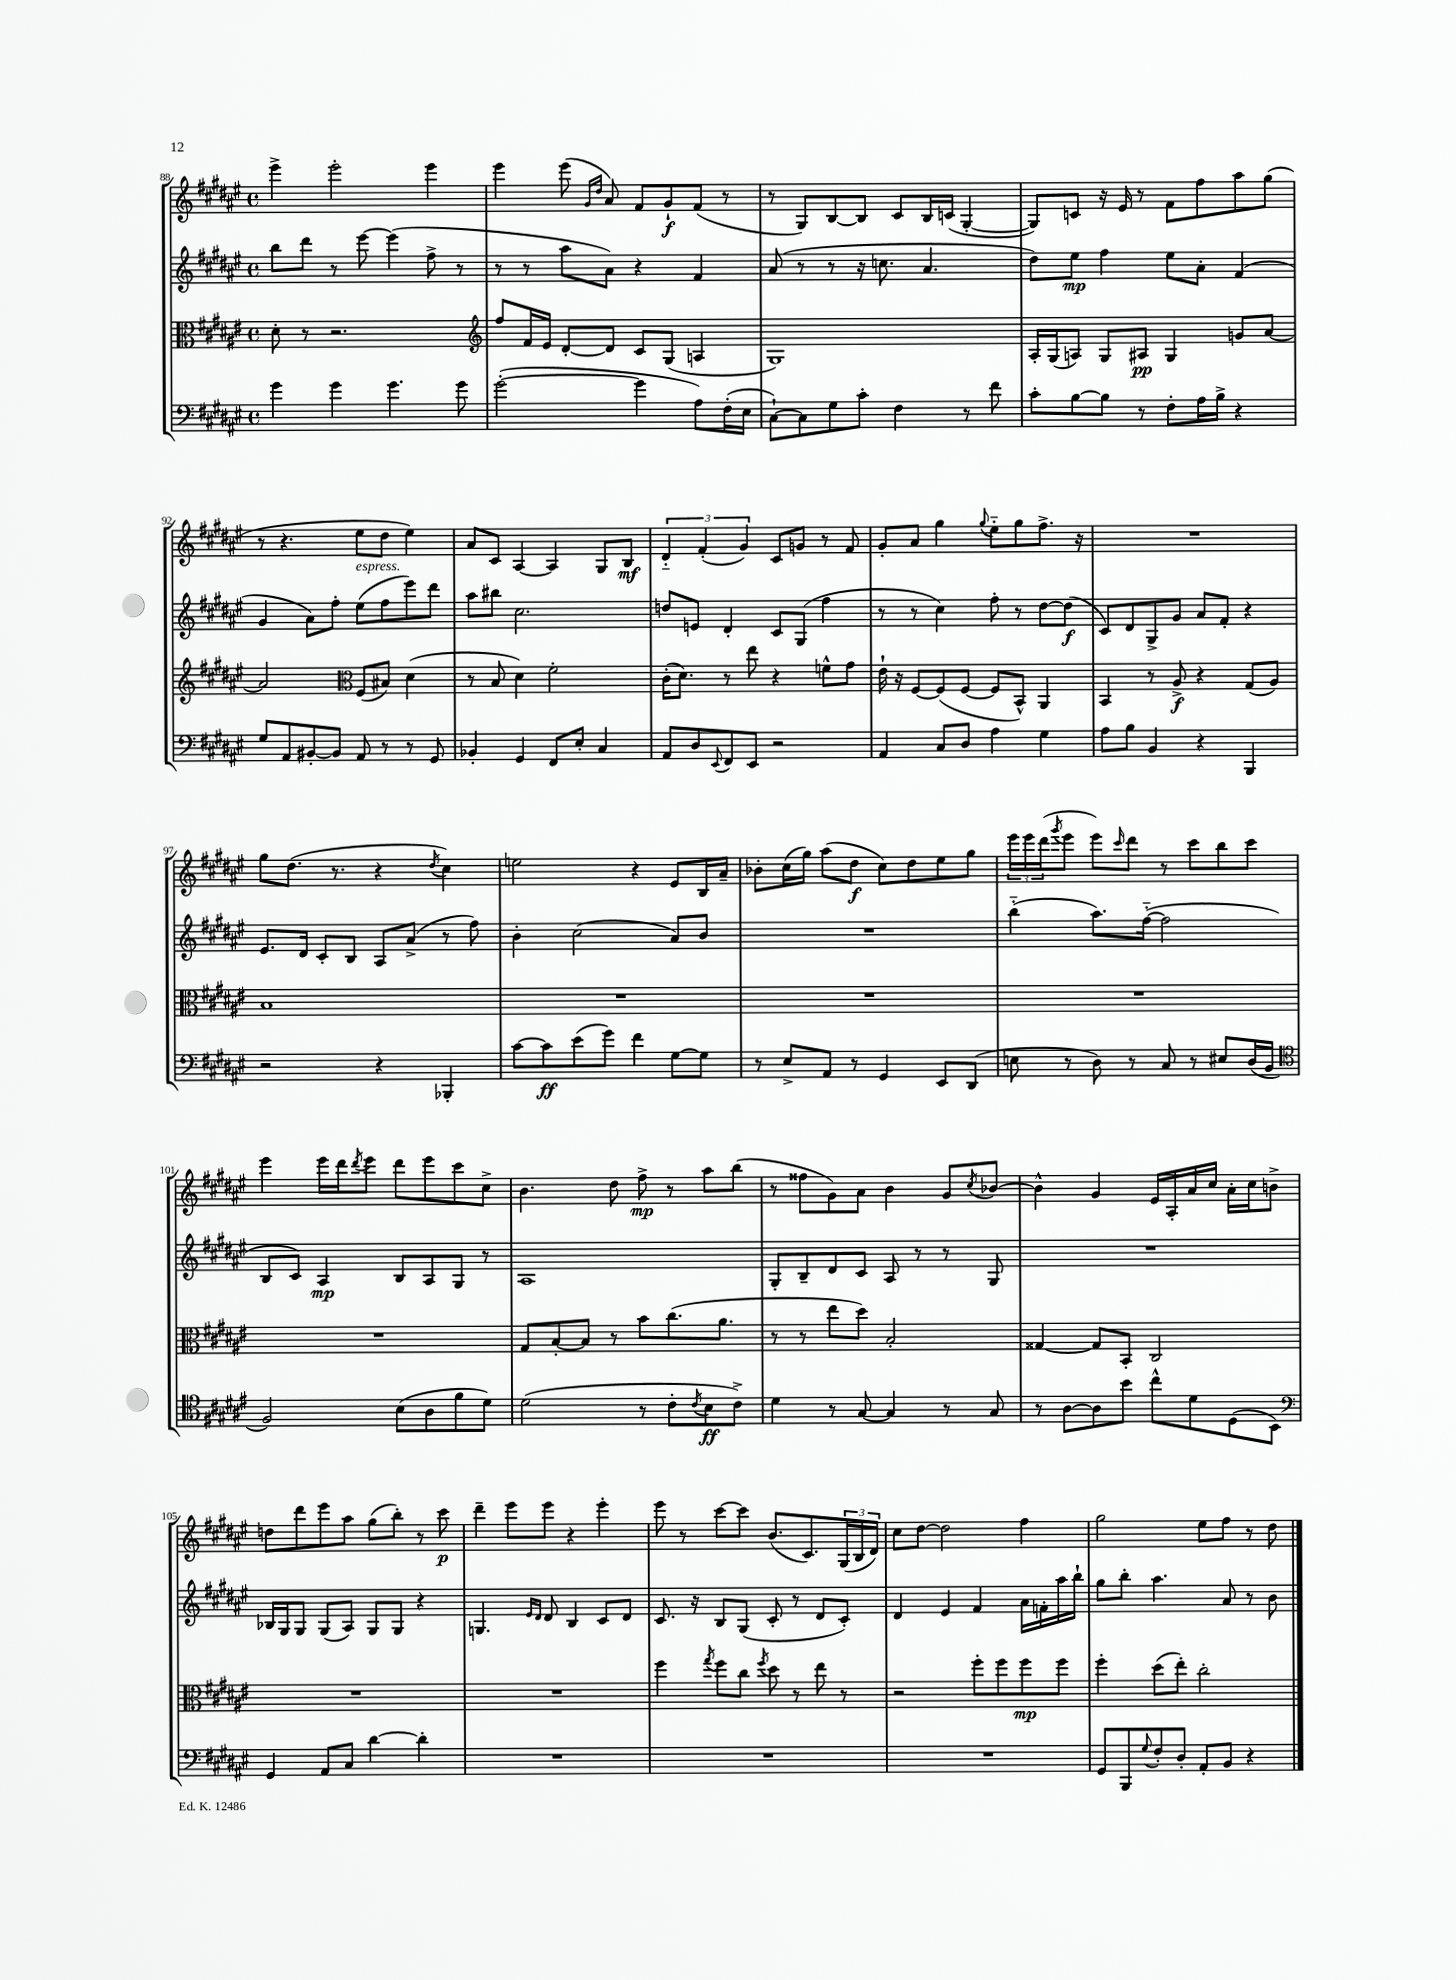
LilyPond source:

<<
\new StaffGroup <<
\new Staff = "s0" {
    \clef treble \key fis \major \defaultTimeSignature \time 4/4
    eis'''4-> eis'''2-. eis'''4 |
    eis'''4 eis'''8( \grace { gis'16 dis''16 } ais'8) fis'8 gis'8-!\f fis'8( r8 |
    r8 gis8) b8~ b8 cis'8 b16 c'16( gis4~-. |
    gis8) c'8 r16 eis'16 r8 fis'8 fis''8 ais''8 gis''8( |
    r8 r4. eis''8 dis''8 eis''4) |
    ais'8 cis'8 ais4~ ais4 gis8 b8\mf |
    \tuplet 3/2 { dis'4-_ fis'4-.( gis'4) } cis'8 g'8 r8 fis'8 |
    gis'8-. ais'8 gis''4 \appoggiatura { gis''8 } eis''8-_ gis''8 fis''8.-> r16 |
    R1 |
    gis''8 dis''8.( r8. r4 \acciaccatura { dis''8 } cis''4) |
    e''2 r4 eis'8 b16 ais'16-- |
    bes'8-. cis''16( gis''16) ais''8( dis''8\f cis''8) dis''8 eis''8 gis''8 |
    \tuplet 3/2 { eis'''16 eis'''16 dis'''16( } \acciaccatura { gis'''8 } eis'''8 eis'''8) \grace { cis'''16 } dis'''8 r8 cis'''8 b''8 cis'''8 |
    eis'''4 eis'''16 dis'''16 \acciaccatura { dis'''8 } eis'''8 dis'''8 eis'''8 cis'''8 cis''8-> |
    b'4. dis''8 fis''8->\mp r8 ais''8 b''8( |
    r8 fisis''8 gis'8) ais'8 b'4 gis'8 \acciaccatura { cis''8 } bes'8~ |
    bes'4-^ gis'4 eis'16 ais16-. ais'16 cis''16 ais'16-. cis''16 b'8-> |
    d''8 dis'''8 eis'''8 ais''8 gis''8( b''8-.) r8 cis'''8\p |
    dis'''4-- eis'''8 eis'''8 r4 eis'''4-. |
    eis'''8 r8 cis'''8~ cis'''8 b'8.( cis'8.) \tuplet 3/2 { gis16( b16 dis'16) } |
    cis''8 dis''8~ dis''2 fis''4 |
    gis''2 eis''8 fis''8 r8 dis''8 \bar "|." |
}
\new Staff = "s1" {
    \clef treble \key fis \major \defaultTimeSignature \time 4/4
    b''8 dis'''8 r8 eis'''8~ eis'''4( fis''8-> r8 |
    r8 r8 ais''8 ais'8) r4 fis'4 |
    ais'8( r8 r8 r16 c''8. ais'4. |
    dis''8) eis''8\mp fis''4 eis''8 ais'8-. fis'4( |
    gis'4 ais'8) fis''8-. eis''8^\markup { \italic "espress." }( fis''8 eis'''8) dis'''8 |
    ais''8 bis''8 cis''2. |
    d''8 e'8 dis'4-. cis'8 gis8( fis''4 |
    r8 r8 cis''4) fis''8-. r8 dis''8~ dis''8\f( |
    cis'8) dis'8 gis8-> gis'8 ais'8 fis'8-. r4 |
    eis'8. dis'16 cis'8-. b8 ais8 ais'8->( r8 fis''8) |
    b'4-. cis''2( ais'8) b'8 |
    R1 |
    b''4-_( ais''8.) fis''16~-_( fis''2 |
    b8 cis'8) ais4\mp b8 ais8 gis8 r8 |
    ais1 |
    gis8-. b8-- dis'8 cis'8 ais8 r8 r8 gis8 |
    R1 |
    bes16 gis16 gis8 gis8( ais8) gis8 gis8 r4 |
    g4. \grace { eis'16 dis'16 } dis'8 b4 cis'8 dis'8 |
    cis'8. r16 b8 gis8( cis'8-. r8 dis'8 cis'8-.) |
    dis'4 eis'4 fis'4 ais'16 f'16-. ais''16 b''16-! |
    gis''8 b''8-. ais''4. ais'8 r8 b'8 \bar "|." |
}
\new Staff = "s2" {
    \clef alto \key fis \major \defaultTimeSignature \time 4/4
    dis'8-. r8 r2. |
    \clef treble fis''8 fis'16 eis'16 dis'8~-. dis'8 cis'8 gis8( a4 |
    gis1) |
    ais16-. gis16( a8) gis8 ais8\pp gis4 g'8 ais'8~ |
    ais'2 \clef alto fis8( bis8) dis'4( |
    r8 b8 dis'4) fis'2-. |
    cis'16-.( dis'8.) r8 eis''8 r4 f'8-^ gis'8 |
    eis'16-! r16 fis8~ fis8( fis8~ fis8 b,8-^) ais,4 |
    b,4 r8 ais8->\f r4 gis8( ais8) |
    b1 |
    R1 |
    R1 |
    R1 |
    R1 |
    gis8 b8~-. b8 r8 b'8 cis''8.( ais'8. |
    r8 r8 eis''8 dis''8) b2-. |
    gisis4~ gisis8 b,8-. cis2 |
    R1 |
    R1 |
    fis''4 \acciaccatura { gis''8 } fis''8 cis''8 \acciaccatura { fis''8 } dis''8 r8 eis''8 r8 |
    r2 fis''8-. fis''8 fis''8\mp fis''8 |
    fis''4-. dis''8( eis''8-.) cis''2-. \bar "|." |
}
\new Staff = "s3" {
    \clef bass \key fis \major \defaultTimeSignature \time 4/4
    gis'4 gis'4 gis'4. gis'8 |
    gis'2~-.( gis'4 ais8) fis16-.( eis16 |
    cis8~-!) cis8 gis8 cis'8-. fis4 r8 fis'8 |
    cis'8-. b8~ b8 r8 fis8-. ais16 b16-> r4 |
    gis8 ais,8 bis,8~-. bis,8 ais,8 r8 r8 gis,8 |
    bes,4-. gis,4 fis,8 eis8-. cis4 |
    ais,8 dis8 \appoggiatura { eis,8 } fis,8 eis,8 r2 |
    ais,4 cis8 dis8 ais4 gis4 |
    ais8 b8 b,4 r4 b,,4 |
    r2 r4 bes,,4-. |
    cis'8~ cis'8\ff eis'8( gis'8) fis'4 gis8~ gis8 |
    r8 eis8-> ais,8 r8 gis,4 eis,8 dis,8( |
    e8 r8 dis8) r8 cis8 r8 eis8 dis16( b,16 |
    \clef tenor fis2) b8( ais8 fis'8 dis'8) |
    dis'2( r8 cis'8-. \acciaccatura { cis'8 } b8\ff cis'8->) |
    dis'4 r8 gis8~ gis4 r8 gis8 |
    r8 ais8~ ais8 b'8 cis''8-^ dis'8 dis8( b,8) |
    \clef bass gis,4 ais,8 cis8 dis'4~ dis'4-. |
    R1 |
    R1 |
    R1 |
    gis,8 b,,8 \appoggiatura { gis8 } fis8-. dis8-. ais,8-. b,8 r4 \bar "|." |
}
>>
>>
\layout { \context { \Score currentBarNumber = #88 } }
